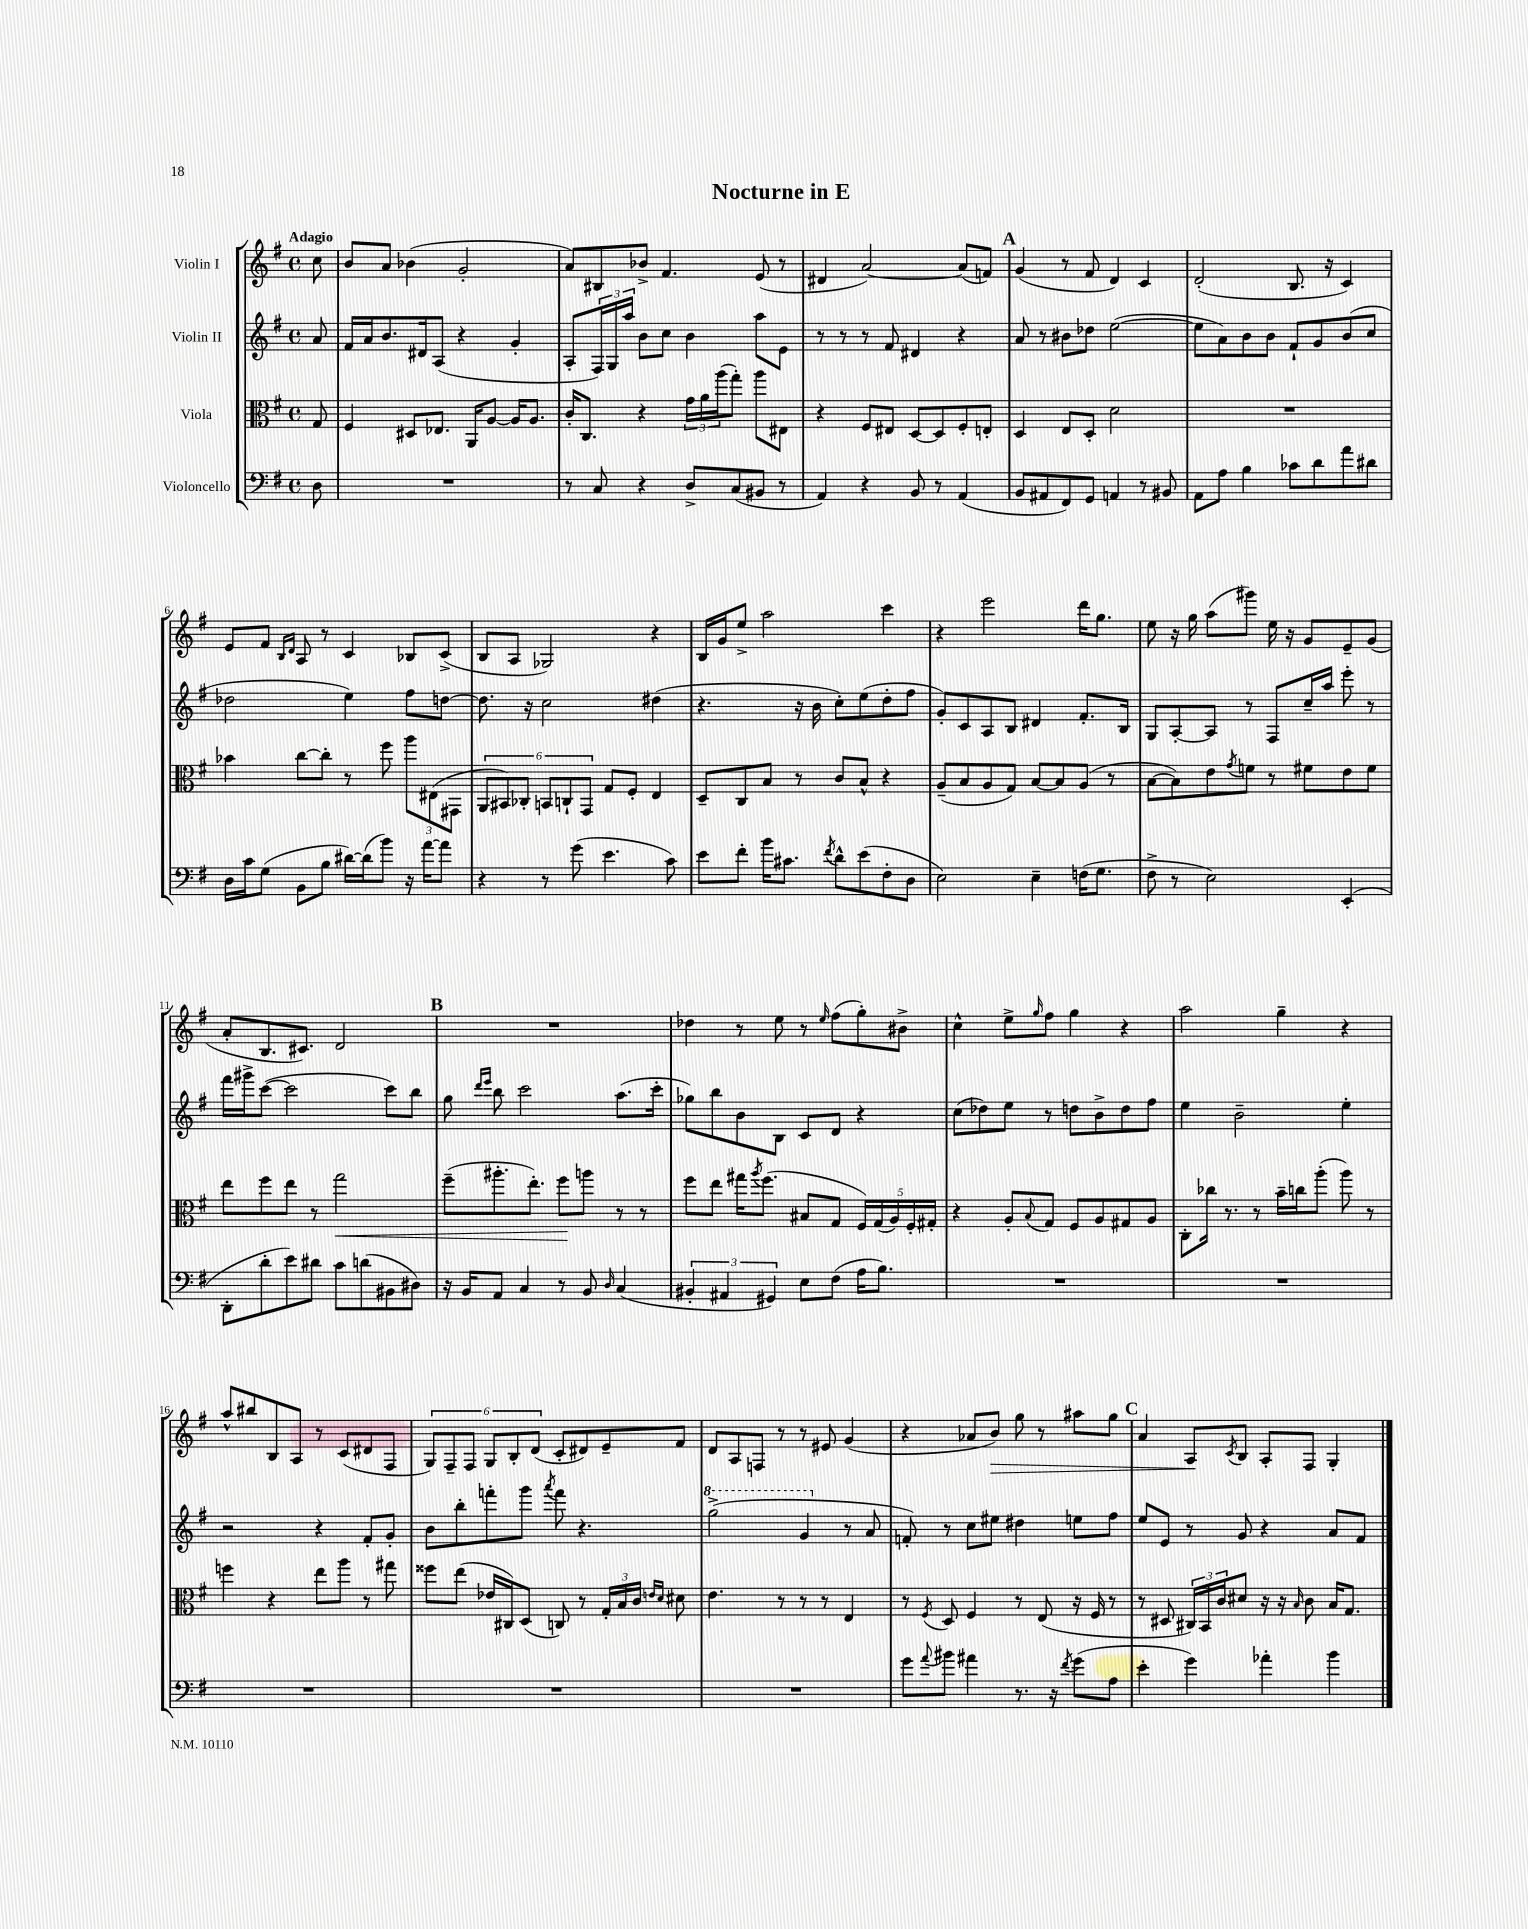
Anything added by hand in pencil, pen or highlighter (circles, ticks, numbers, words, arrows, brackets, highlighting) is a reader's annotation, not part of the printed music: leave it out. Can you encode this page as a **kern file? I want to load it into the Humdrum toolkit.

**kern	**kern	**dynam	**kern	**kern	**dynam
*part4	*part3	*part3	*part2	*part1	*part1
*staff4	*staff3	*staff3	*staff2	*staff1	*staff1
*I"Violoncello	*I"Viola	*	*I"Violin II	*I"Violin I	*
*clefF4	*clefC3	*	*clefG2	*clefG2	*
*k[f#]	*k[f#]	*	*k[f#]	*k[f#]	*
*M4/4	*M4/4	*	*M4/4	*M4/4	*
*met(c)	*met(c)	*	*met(c)	*met(c)	*
=	=	=	=	=	=
!	!	!	!	!LO:TX:a:B:t=Adagio	!
8D\	8G/	.	8a/	8cc\	.
=1	=1	=1	=1	=1	=1
1r	4F#/	.	16f#/LL	8b/L	.
.	.	.	16a/J	.	.
.	.	.	8.b/	8a/J	.
.	8D#X/L	.	.	(4b-X\	.
.	.	.	16d#X/k	.	.
.	8.E-X/J	.	(8A/J	.	.
.	.	.	4r	2g'/	.
.	16AA/KL	.	.	.	.
.	[8A/J	.	.	.	.
.	16A/KL]	.	4g'/	.	.
.	8.A/J	.	.	.	.
=2	=2	=2	=2	=2	=2
8r	16c'/KL	.	8A'/L	8a/L)	.
.	8.C/J	.	.	.	.
8C/	.	.	24F#/L)	8B#X/	.
.	.	.	24G/	.	.
.	.	.	24aa/JJ	.	.
4r	4r	.	8b\L	8b-X^/J	.
.	.	.	8cc\J	4.f#/	.
8D^/L	24g\LL	.	4b\	.	.
.	24a\	.	.	.	.
.	(24aa\J	.	.	.	.
(8C/	8gg'\J)	.	.	.	.
8BB#X/J	8aa\L	.	8aa\L	(8e/	.
8r	8E#X\J	.	8e\J	8r	.
=3	=3	=3	=3	=3	=3
4AA/)	4r	.	8r	4d#X/	.
.	.	.	8r	.	.
4r	8F#/L	.	8r	[2a/)	.
.	8E#X/J	.	8f#/	.	.
8BB/	[8D/L	.	4d#X/	.	.
8r	8D/]	.	.	.	.
(4AA/	8F#'/	.	4r	(8a/L]	.
.	8En'/J	.	.	8fn/J)	.
!!LO:REH:place=s1:t=A
=4	=4	=4	=4	=4	=4
8BB/L	4D/	.	8a/	(4g/	.
8AA#X/	.	.	8r	.	.
8FF#/)	8E/L	.	8b#X\L	8r	.
8GG/J	8D'/J	.	8dd-X\J	8f#/	.
4AAn/	2d\	.	([2ee\	4d/)	.
8r	.	.	.	4c/	.
8BB#X/	.	.	.	.	.
=5	=5	=5	=5	=5	=5
8AA\L	1r	.	8ee\L]	(2d'/	.
8A\J	.	.	8a\)	.	.
4B\	.	.	8b\	.	.
.	.	.	8b\J	.	.
8c-X\L	.	.	8f#`/L	8.B/	.
8d\	.	.	8g/	.	.
.	.	.	.	16r	.
8a\	.	.	(8b/	4c/)	.
8d#X\J	.	.	8cc/J	.	.
!!LO:LB:g=z
=6	=6	=6	=6	=6	=6
16D\LL	4b-X\	.	2dd-X\	8e/L	.
16c\J	.	.	.	.	.
(8G\J	.	.	.	8f#/J	.
.	.	.	.	16qqB/LL	.
.	.	.	.	16qqd/JJ	.
8BB\L	[8cc\L	.	.	8A/	.
8B\J	8cc'\J]	.	.	8r	.
[16d#X\LL)	8r	.	4ee\)	4c/	.
(16d#\J]	.	.	.	.	.
8b\J)	8ff#\	.	.	.	.
16r	12aa\L	.	8ff#\L	8B-X/L	.
[16a\KL	.	.	.	.	.
.	(12E#X\	.	.	.	.
8a\J]	.	.	[8ddn\J	(8c^/J	.
.	12GG#X\J	.	.	.	.
=7	=7	=7	=7	=7	=7
4r	12AA/L	.	8.dd\]	8B/L	.
.	12BB#X/)	.	.	.	.
.	.	.	.	8A/J	.
.	12C-X'/J	.	.	.	.
.	.	.	16r	.	.
8r	12BBn/L	.	2cc\	2G-X/)	.
.	12Cn`/	.	.	.	.
(8g\	.	.	.	.	.
.	12GG/J	.	.	.	.
4.e\	8G/L	.	.	.	.
.	8F#'/J	.	.	.	.
.	4E/	.	(4dd#X\	4r	.
8c\)	.	.	.	.	.
=8	=8	=8	=8	=8	=8
8e\L	8D~/L	.	4.r	16B/LL	.
.	.	.	.	16g/J	.
8f#'\J	8C/	.	.	8ee^/J	.
16b\KL	8B/J	.	.	2aa\	.
8.c#X\J	.	.	.	.	.
.	8r	.	16r	.	.
.	.	.	16b\	.	.
8qf#/	.	.	.	.	.
8d^^\L	8c/L	.	8cc'\L)	.	.
(8e\	8B^^/J	.	(8ee\	.	.
8F#'\	4r	.	8dd'\	4ccc\	.
8D\J	.	.	8ff#\J	.	.
=9	=9	=9	=9	=9	=9
2E\)	(8A~/L	.	8g'/L)	4r	.
.	8B/	.	8c/	.	.
.	8A/	.	8A/	2eee\	.
.	8G/J)	.	8B/J	.	.
4E~\	[8B/L	.	4d#X/	.	.
.	8B/]	.	.	.	.
(16Fn\KL	(8A/J	.	8.f#'/L	16ddd\KL	.
8.G\J	.	.	.	8.gg\J	.
.	8r	.	.	.	.
.	.	.	16B/Jk	.	.
=10	=10	=10	=10	=10	=10
8F#^\	[8B\L	.	8G/L	8ee\	.
8r	8B\])	.	[8A'/	16r	.
.	.	.	.	16gg\	.
2E\)	8e\	.	8A/J]	(8aa\L	.
.	8qg/	.	.	.	.
.	8fn\J	.	8r	8ggg#X\J)	.
.	8r	.	8F#/L	16ee\	.
.	.	.	.	16r	.
.	8f#X\L	.	16cc~/L	8g/L	.
.	.	.	16aa/JJ	.	.
(4EE'/	8e\	.	8eee'\	8e~/	.
.	8f#\J	.	8r	(8g/J	.
!!LO:LB:g=z
=11	=11	=11	=11	=11	=11
8DD'\L	8ee\L	.	16fff#\LL	8a'/L	.
.	.	.	16ggg#X^\J	.	.
8d'\	8ff#\	.	([8ccc\J	8.B/	.
8e\)	8ee\J	.	2ccc\]	.	.
.	.	.	.	8.c#X/J)	.
8d#X\J	8r	.	.	.	.
!	!	!LO:HP:b	!	!	!
8c\L	2gg\	<	.	2d/	.
(8dn\	.	.	.	.	.
8BB#X\	.	.	8ccc\L)	.	.
8D#X\J)	.	.	8bb\J	.	.
!!LO:REH:place=s1:t=B
=12	=12	=12	=12	=12	=12
16r	(8ff#~\L	.	8gg\	1r	.
16BB/KL	.	.	.	.	.
.	.	.	16qqddd/LL	.	.
.	.	.	16qqeee/JJ	.	.
8AA/J	8.aa#X'\	.	8bb\	.	.
4C/	.	.	2ccc\	.	.
.	8.ee'\J)	.	.	.	.
8r	8ff#\L	.	.	.	.
8BB/	8aan\J	[	.	.	.
16qqD/	.	.	.	.	.
(4C/	8r	.	(8.aa\L	.	.
.	8r	.	.	.	.
.	.	.	16ccc'\Jk	.	.
=13	=13	=13	=13	=13	=13
6BB#X'/	8ff#\L	.	8gg-X\L)	4dd-X\	.
.	8ee\J	.	8bb\	.	.
6AA#X/	.	.	.	.	.
.	16gg#X\KL	.	8b\	8r	.
.	8qaa/	.	.	.	.
.	(8.ff#\J	.	.	.	.
6GG#X/)	.	.	.	.	.
.	.	.	8B\J	8ee\	.
8E\L	8B#X/L	.	8c/L	8r	.
.	.	.	.	16qqee/	.
(8F#\J	8G/J	.	8d/J	(8ff#\L	.
16A\KL	20F#/LL)	.	4r	8gg'\)	.
.	(20G/	.	.	.	.
8.B\J)	.	.	.	.	.
.	20A/)	.	.	.	.
.	.	.	.	8b#X^\J	.
.	20F#'/	.	.	.	.
.	20G#X'/JJ	.	.	.	.
=14	=14	=14	=14	=14	=14
1r	4r	.	(8cc\L	4cc^^\	.
.	.	.	8dd-X\)	.	.
.	8A'/L	.	8ee\J	8ee^\L	.
.	8qqB/	.	.	16qqgg/	.
.	8G/J	.	8r	8ff#\J	.
.	8F#/L	.	8ddn\L	4gg\	.
.	8A/	.	8b^\	.	.
.	8G#X/	.	8dd\	4r	.
.	8A/J	.	8ff#\J	.	.
=15	=15	=15	=15	=15	=15
1r	8C'\L	.	4ee\	2aa\	.
.	16cc-X\Jk	.	.	.	.
.	8.r	.	.	.	.
.	.	.	2b~\	.	.
.	8r	.	.	.	.
.	16b~\LL	.	.	4gg~\	.
.	16ccn\J	.	.	.	.
.	(8aa'\J	.	.	.	.
.	8aa\)	.	4ee'\	4r	.
.	8r	.	.	.	.
!!LO:LB:g=z
=16	=16	=16	=16	=16	=16
1r	4ffn\	.	2r	8aa^^/L	.
.	.	.	.	8bb#X/	.
.	4r	.	.	8B/	.
.	.	.	.	8A/J	.
.	8ee\L	.	4r	8r	.
.	8aa\J	.	.	(8c/L	.
.	8r	.	8f#'/L	8d#X/	.
.	8gg#X\	.	8g'/J	8F#/J	.
=17	=17	=17	=17	=17	=17
1r	8ff##X\L	.	8b\L	12G/L)	.
.	.	.	.	12F#~/	.
.	(8ee\J	.	8bb'\	.	.
.	.	.	.	12F#/J	.
.	16e-X/LL	.	8fffn'\	12G/L	.
.	16C#X/J)	.	.	.	.
.	.	.	.	12B'/	.
.	(8D/J	.	8ggg\J	.	.
.	.	.	.	(12d/J	.
.	.	.	8qaaa/	.	.
.	8Cn/)	.	8fff\	8c'/L	.
.	8r	.	4.r	8d#X/)	.
.	24G'/LL	.	.	8e~/	.
.	24B/	.	.	.	.
.	24c/JJ	.	.	.	.
.	16qqen/LL	.	.	.	.
.	16qqd/JJ	.	.	.	.
.	8d#X\	.	.	8f#/J	.
=18	=18	=18	=18	=18	=18
*	*	*	*8va	*	*
1r	4.e\	.	(2ggg^\	8d/L	.
.	.	.	.	8A/	.
.	.	.	.	8Fn/J	.
.	8r	.	.	8r	.
.	8r	.	4gg/	8r	.
.	8r	.	.	8e#X/	.
*	*	*	*X8va	*	*
.	4E/	.	8r	(4g/	.
.	.	.	8a/	.	.
=19	=19	=19	=19	=19	=19
8g\L	8r	.	8fn'/)	4r	.
8qqa/	8qF#/	.	.	.	.
8b#X\J	8D/	.	8r	.	.
4a#X\	4F#/	.	8cc\L	8a-X/L	.
!	!	!	!	!	!LO:HP:b
.	.	.	8ee#X\J	8b/J)	>
8.r	8r	.	4dd#X\	8gg\	.
.	(8E/	.	.	8r	.
16r	.	.	.	.	.
8qf#/	.	.	.	.	.
(8g\L	16r	.	8een\L	8aa#X\L	.
.	16F#/	.	.	.	.
8A\J	8r	.	8ff#\J	8gg\J	.
!!LO:REH:place=s1:t=C
=20	=20	=20	=20	=20	=20
4e'\	8r	.	8ee/L	4a/	.
.	8D#X/	.	8e/J	.	.
4g\)	24C#X/LL)	.	8r	8A/L	.
.	24BB/	.	.	.	.
.	24c/J	.	.	.	.
.	.	.	.	8qc/	.
.	8d#X/J	.	8g/	8B/J	]
4a-X'\	16r	.	4r	8A'/L	.
.	16r	.	.	.	.
.	16qqB/	.	.	.	.
.	8c\	.	.	8F#/J	.
4b\	16B/KL	.	8a/L	4G'/	.
.	8.G/J	.	.	.	.
.	.	.	8f#/J	.	.
==	==	==	==	==	==
*-	*-	*-	*-	*-	*-
